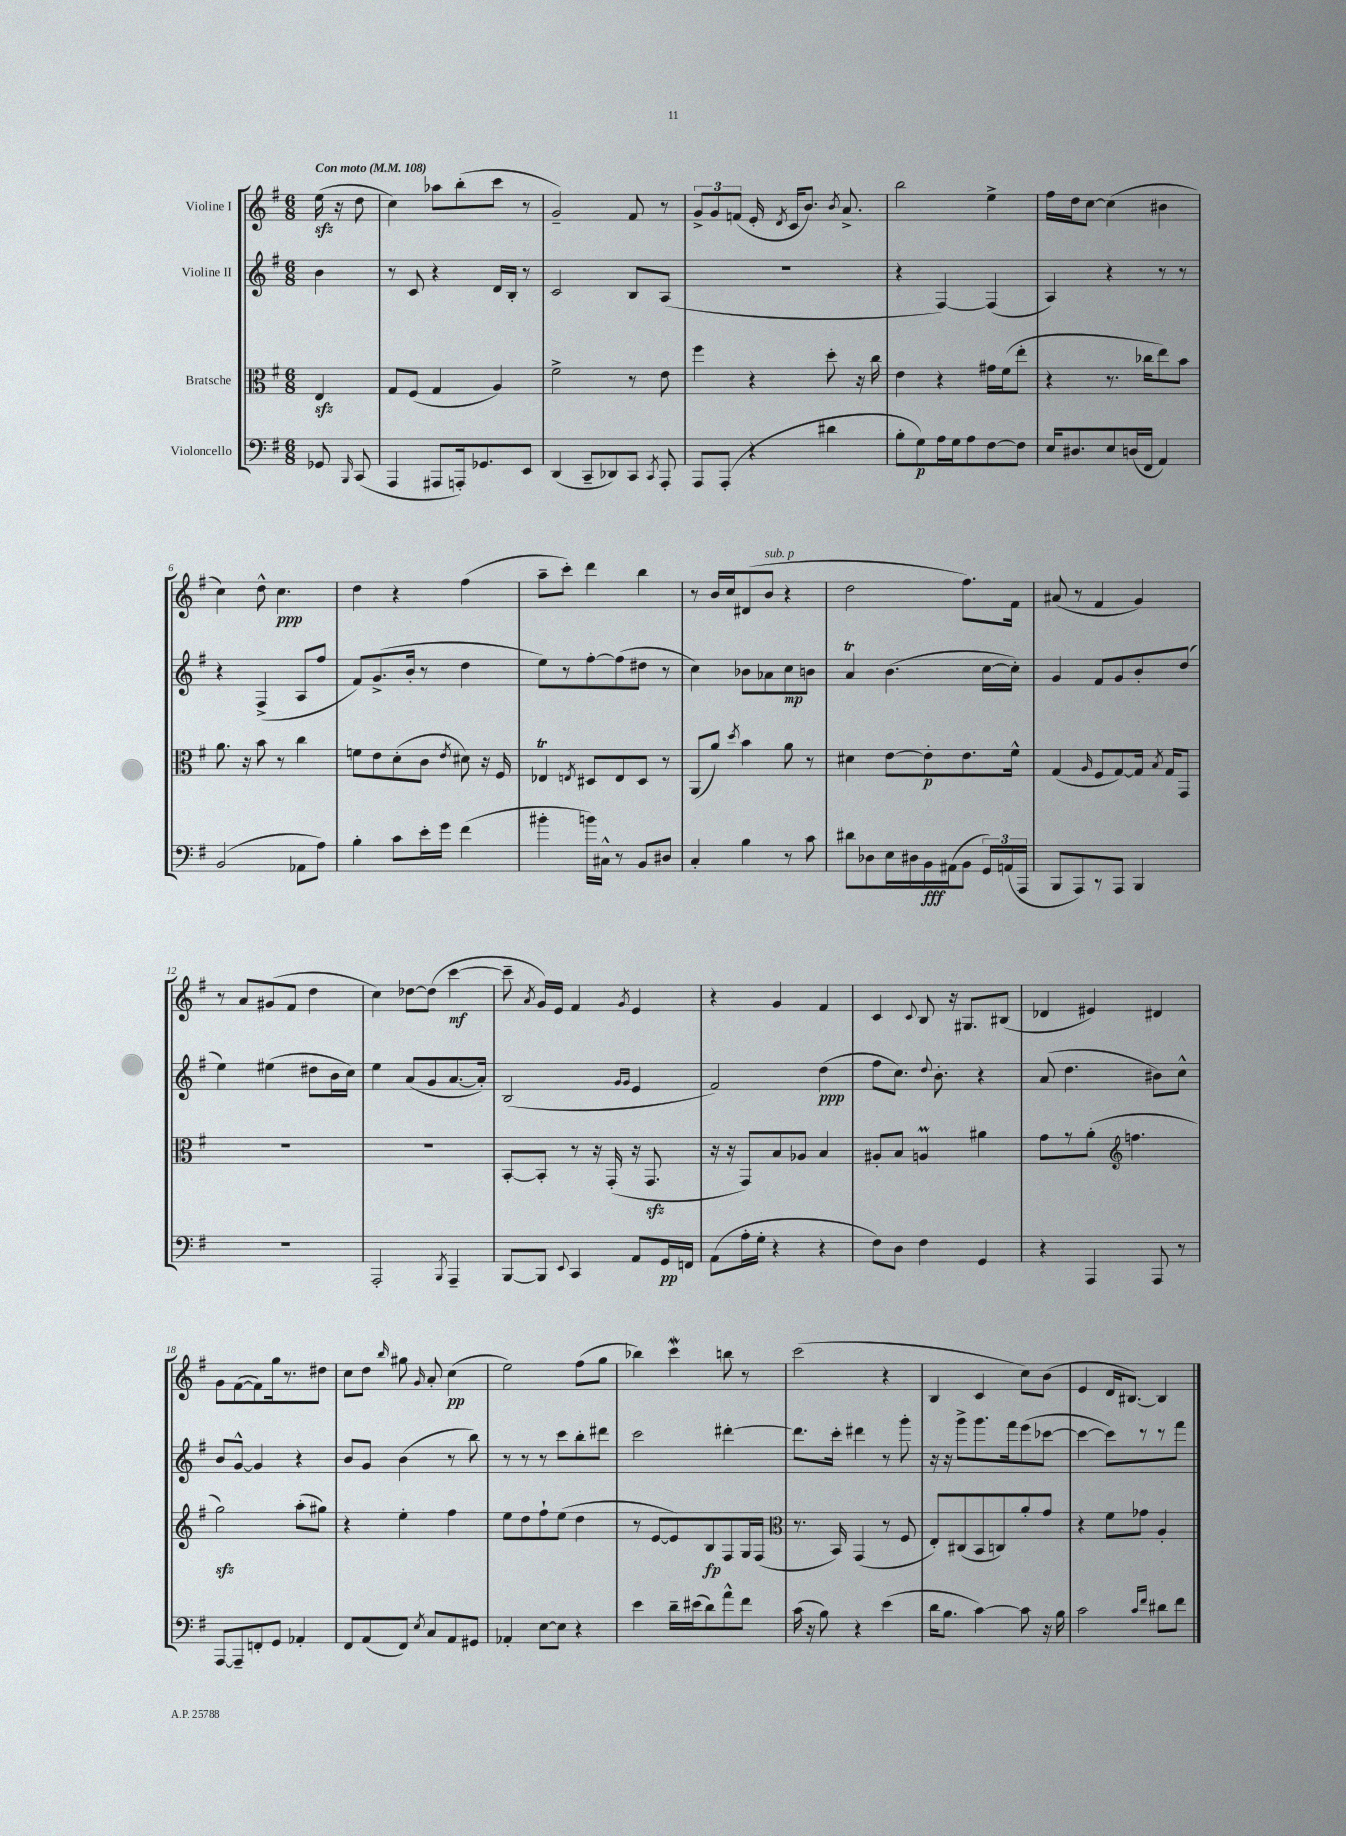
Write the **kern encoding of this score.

**kern	**dynam	**kern	**dynam	**kern	**dynam	**kern	**dynam
*part4	*part4	*part3	*part3	*part2	*part2	*part1	*part1
*staff4	*staff4	*staff3	*staff3	*staff2	*staff2	*staff1	*staff1
*I"Violoncello	*	*I"Bratsche	*	*I"Violine II	*	*I"Violine I	*
*clefF4	*	*clefC3	*	*clefG2	*	*clefG2	*
*k[f#]	*	*k[f#]	*	*k[f#]	*	*k[f#]	*
*M6/8	*	*M6/8	*	*M6/8	*	*M6/8	*
*MM108	*	*MM108	*	*MM108	*	*MM108	*
=	=	=	=	=	=	=	=
!	!	!	!	!	!	!LO:TX:a:B:t=Con moto	!
8GG-X/	.	4Ezz/	.	4b\	.	(16eezz\	.
.	.	.	.	.	.	16r	.
16qqBBB/	.	.	.	.	.	.	.
(8CC/	.	.	.	.	.	8dd\	.
=1	=1	=1	=1	=1	=1	=1	=1
4AAA/	.	8G/L	.	8r	.	4cc\)	.
.	.	(8F#/J	.	8c/	.	.	.
8AAA#X/L	.	4G/	.	4r	.	8aa-X\L	.
16AAAn'/k)	.	.	.	.	.	(8bb'\	.
8.GG-X/	.	.	.	.	.	.	.
.	.	4A/)	.	16d/LL	.	8ccc\J	.
.	.	.	.	16B'/JJ	.	.	.
8EE/J	.	.	.	8r	.	8r	.
=2	=2	=2	=2	=2	=2	=2	=2
(4DD/	.	2f#^\	.	2c/	.	2g~/)	.
8CC~/L	.	.	.	.	.	.	.
8DD-X/)	.	.	.	.	.	.	.
8CC/J	.	8r	.	8B/L	.	8f#/	.
8qCC/	.	.	.	.	.	.	.
8AAA'/	.	8e\	.	(8A/J	.	8r	.
=3	=3	=3	=3	=3	=3	=3	=3
8AAA/L	.	4ff#\	.	2.r	.	12g^/L	.
.	.	.	.	.	.	12g/	.
(8AAA'/J	.	.	.	.	.	.	.
.	.	.	.	.	.	(12fn/J	.
4r	.	4r	.	.	.	16e'/	.
.	.	.	.	.	.	8qd/	.
.	.	.	.	.	.	16c/KL	.
.	.	.	.	.	.	8.b/J)	.
4d#X\	.	8dd'\	.	.	.	.	.
.	.	.	.	.	.	8qb/	.
.	.	.	.	.	.	8.a^/	.
.	.	16r	.	.	.	.	.
.	.	16cc\	.	.	.	.	.
=4	=4	=4	=4	=4	=4	=4	=4
8B'\L	.	4e\	.	4r	.	2bb\	.
8G\)	p	.	.	.	.	.	.
16A\L	.	4r	.	[4F#/)	.	.	.
16G\J	.	.	.	.	.	.	.
8A\	.	.	.	.	.	.	.
[8F#\	.	16g#X\LL	.	(4F#/]	.	4ee^\	.
.	.	(16f#\J	.	.	.	.	.
8F#\J]	.	8ee'\J	.	.	.	.	.
=5	=5	=5	=5	=5	=5	=5	=5
16E/KL	.	4r	.	4A/)	.	16ff#\LL	.
8.D#X/	.	.	.	.	.	16dd\J	.
.	.	.	.	.	.	[8cc\J	.
8E/	.	8.r	.	4r	.	(4cc\]	.
(16Dn/L	.	.	.	.	.	.	.
16FF#/JJ	.	16cc-X\KL	.	.	.	.	.
4AA/)	.	8ee\)	.	8r	.	4b#X\	.
.	.	8b\J	.	8r	.	.	.
!!LO:LB:g=z
=6	=6	=6	=6	=6	=6	=6	=6
(2BB/	.	8.a\	.	4r	.	4cc\)	.
.	.	16r	.	.	.	.	.
.	.	8b\	.	(4F#^/	.	8dd^^\	.
.	.	8r	.	.	.	4.cc\	ppp
8AA-X\L	.	4cc\	.	8A/L	.	.	.
8A\J)	.	.	.	8ff#/J	.	.	.
=7	=7	=7	=7	=7	=7	=7	=7
4B'\	.	8fn\L	.	8f#/L)	.	4dd\	.
.	.	8e\	.	(8.g^/	.	.	.
8c\L	.	(8d'\	.	.	.	4r	.
.	.	.	.	16b'/Jk	.	.	.
16e'\L	.	8c\J	.	8r	.	.	.
16g\JJ	.	.	.	.	.	.	.
.	.	8qe/	.	.	.	.	.
(4f#\	.	8d#X\)	.	4dd\	.	(4ff#\	.
.	.	16r	.	.	.	.	.
.	.	16F#/	.	.	.	.	.
=8	=8	=8	=8	=8	=8	=8	=8
4b#X'\	.	4E-XT/	.	8ee\L)	.	8aa~\L	.
.	.	.	.	8r	.	8ccc'\J)	.
.	.	8qEn/	.	.	.	.	.
16bn\LL)	.	8D#X/L	.	[8ff#'\	.	4ddd\	.
16C#X^^\JJ	.	.	.	.	.	.	.
8r	.	8E/	.	(8ff#\]	.	.	.
8BB/L	.	8D#/J	.	8dd#X\J	.	4bb\	.
8D#X/J	.	8r	.	8r	.	.	.
=9	=9	=9	=9	=9	=9	=9	=9
4C'/	.	(8AA/L	.	4cc\)	.	8r	.
.	.	8a/J)	.	.	.	16b/LL	.
.	.	.	.	.	.	16cc/J	.
.	.	8qdd/	.	.	.	.	.
4B\	.	4b\	.	8b-X\L	.	(8d#X/	.
!	!	!	!	!	!	!LO:TX:a:i:t=sub. p	!
.	.	.	.	8a-X\	.	8b/J	.
8r	.	8a\	.	8cc\	mp	4r	.
8c\	.	8r	.	8bn\J	.	.	.
=10	=10	=10	=10	=10	=10	=10	=10
8d#X\L	.	4d#X\	.	4aT/	.	2dd\	.
8D-X\	.	.	.	.	.	.	.
16E\L	.	[8e\L	.	(4.b\	.	.	.
16D#X\	.	.	.	.	.	.	.
16BB\	fff	8e'\]	p	.	.	.	.
(16AA#X\J	.	.	.	.	.	.	.
8BB\J	.	8.e\	.	.	.	8.ff#\L)	.
24GG/LL)	.	.	.	[16cc\LL	.	.	.
(24AAn/	.	.	.	.	.	.	.
.	.	16f#^^\Jk	.	16cc'\JJ])	.	16f#\Jk	.
24AAA/JJ	.	.	.	.	.	.	.
=11	=11	=11	=11	=11	=11	=11	=11
8BBB/L	.	(4G/	.	4g/	.	(8a#X/	.
8AAA/)	.	.	.	.	.	8r	.
.	.	16qqA/	.	.	.	.	.
8r	.	8F#/L	.	8f#/L	.	4f#/	.
8AAA/J	.	[8G/)	.	8g/	.	.	.
4BBB/	.	16G/Jk]	.	8b'/	.	4g/)	.
.	.	8qB/	.	.	.	.	.
.	.	16G/KL	.	.	.	.	.
.	.	8GG/J	.	(8dd/J	.	.	.
!!LO:LB:g=z
=12	=12	=12	=12	=12	=12	=12	=12
2.r	.	2.r	.	4ee\)	.	8r	.
.	.	.	.	.	.	8a/L	.
.	.	.	.	(4ee#X\	.	(8g#X/	.
.	.	.	.	.	.	8f#/J	.
.	.	.	.	8dd#X\L	.	4dd\	.
.	.	.	.	16b\L	.	.	.
.	.	.	.	16cc\JJ)	.	.	.
=13	=13	=13	=13	=13	=13	=13	=13
2AAA'/	.	2.r	.	4ee\	.	4cc\)	.
.	.	.	.	(8a/L	.	[8dd-X\L	.
.	.	.	.	8g/	.	(8dd-\J]	.
8qBBB/	.	.	.	.	.	.	.
4AAA~/	.	.	.	[8.a/	.	[4ccc\	mf
.	.	.	.	16a'/Jk])	.	.	.
=14	=14	=14	=14	=14	=14	=14	=14
[8BBB/L	.	[8BB'/L	.	(2B/	.	8ccc~\]	.
.	.	.	.	.	.	8qa/	.
8BBB/J]	.	8BB'/J]	.	.	.	16g/LL)	.
.	.	.	.	.	.	16e/JJ	.
8qqEE/	.	.	.	.	.	.	.
4CC/	.	8r	.	.	.	4f#/	.
.	.	16r	.	.	.	.	.
.	.	(16GG'/	.	.	.	.	.
.	.	.	.	16qqg/LL	.	.	.
.	.	.	.	16qqg/JJ	.	8qg/	.
8AA/L	.	16r	.	4e/	.	4e/	.
.	.	8.GGzz/	.	.	.	.	.
16GG/L	pp	.	.	.	.	.	.
16FFn/JJ	.	.	.	.	.	.	.
=15	=15	=15	=15	=15	=15	=15	=15
(8AA\L	.	16r	.	2f#/)	.	4r	.
.	.	16r	.	.	.	.	.
16A'\L	.	8GG/L)	.	.	.	.	.
16G'\JJ	.	.	.	.	.	.	.
4r	.	8B/	.	.	.	4g/	.
.	.	8A-X/J	.	.	.	.	.
4r	.	4B/	.	(4dd\	ppp	4f#/	.
=16	=16	=16	=16	=16	=16	=16	=16
8F#\L)	.	8A#X'/L	.	8ff#\L	.	4c/	.
8D\J	.	8B/J	.	8.cc\J)	.	.	.
.	.	.	.	.	.	8qqc/	.
4F#\	.	4AnM/	.	.	.	8B/	.
.	.	.	.	8qqdd/	.	.	.
.	.	.	.	8.b'\	.	.	.
.	.	.	.	.	.	16r	.
.	.	.	.	.	.	8.G#X/L	.
4GG/	.	4a#X\	.	4r	.	.	.
.	.	.	.	.	.	(8B#X/J	.
=17	=17	=17	=17	=17	=17	=17	=17
4r	.	8g\L	.	(8a/	.	4d-X/	.
.	.	8r	.	4.dd\	.	.	.
4AAA/	.	(8a'\J	.	.	.	4e#X/)	.
*	*	*clefG2	*	*	*	*	*
.	.	4.ffn\	.	.	.	.	.
8AAA/	.	.	.	8b#X\L)	.	4d#X/	.
8r	.	.	.	8cc^^\J	.	.	.
!!LO:LB:g=z
=18	=18	=18	=18	=18	=18	=18	=18
[8AAA/L	.	2ggzz\)	.	8b/L	.	8g\L	.
8AAA~/]	.	.	.	[8g^^/J	.	([8f#\	.
8FFn'/	.	.	.	4g/]	.	8f#\])	.
8GG/J	.	.	.	.	.	16gg\k	.
.	.	.	.	.	.	8.r	.
4AA-X'/	.	(8aa'\L	.	4r	.	.	.
.	.	8gg#X\J)	.	.	.	8dd#X\J	.
=19	=19	=19	=19	=19	=19	=19	=19
8FF#/L	.	4r	.	8b/L	.	8cc\L	.
(8AA/	.	.	.	8g/J	.	8dd\J	.
.	.	.	.	.	.	16qqbb/	.
8FF#/J)	.	4ee'\	.	(4b\	.	8gg#X\	.
8qE/	.	.	.	.	.	16qqg/	.
8C/L	.	.	.	.	.	8a'/	.
8AA/	.	4ff#\	.	8r	.	(4cc\	pp
8GG#X/J	.	.	.	8bb\)	.	.	.
=20	=20	=20	=20	=20	=20	=20	=20
4AA-X'/	.	8ee\L	.	8r	.	2ee\)	.
.	.	8dd\	.	8r	.	.	.
[8E\L	.	8ff#`\	.	8r	.	.	.
8E\J]	.	(8ee\J	.	8ccc\L	.	.	.
4r	.	4dd\	.	8bb'\	.	(8ff#\L	.
.	.	.	.	8ddd#X\J	.	8gg\J	.
=21	=21	=21	=21	=21	=21	=21	=21
4e\	.	8r	.	2ccc\	.	4bb-X\)	.
.	.	[8e/L	.	.	.	.	.
16d~\LL	.	8e/])	.	.	.	4cccw\	.
(16e#X\J	.	.	.	.	.	.	.
8d\)	.	8B/	fp	.	.	.	.
8a^^\	.	8F#/	.	[4ddd#X'\	.	8bbn\	.
8f#\J	.	16G/L	.	.	.	8r	.
.	.	(16F#/JJ	.	.	.	.	.
=22	=22	=22	=22	=22	=22	=22	=22
*	*	*clefC3	*	*	*	*	*
(16c\	.	8.r	.	8.ddd#\L]	.	(2ccc\	.
16r	.	.	.	.	.	.	.
8B\)	.	.	.	.	.	.	.
.	.	16BB/)	.	16ccc'\Jk	.	.	.
4r	.	(4GG/	.	4ddd#X\	.	.	.
(4e\	.	8r	.	8r	.	4r	.
.	.	8F#/	.	8ggg'\	.	.	.
=23	=23	=23	=23	=23	=23	=23	=23
16d\KL	.	8E'/L)	.	16r	.	4B/	.
8.B\J	.	.	.	16r	.	.	.
.	.	(8C#X/	.	8ggg^\L	.	.	.
[4c\)	.	8BB/	.	8.ggg\	.	4c/	.
.	.	8Cn/)	.	.	.	.	.
.	.	.	.	16fff#\k	.	.	.
8c\]	.	8a'/	.	(8eee\	.	8cc\L)	.
16r	.	8g/J	.	[8ccc-X\J	.	(8b\J	.
16B\	.	.	.	.	.	.	.
=24	=24	=24	=24	=24	=24	=24	=24
2c\	.	4r	.	4ccc-\_	.	4e/	.
.	.	8f#\L	.	8ccc-\L])	.	16d/KL	.
.	.	.	.	.	.	[8.B#X/J)	.
.	.	8g-X\J	.	8r	.	.	.
16qqc/LL	.	.	.	.	.	.	.
16qqf#/JJ	.	.	.	.	.	.	.
8d#X\L	.	4A'/	.	8r	.	4B#/]	.
8f#\J	.	.	.	8fff#\J	.	.	.
==	==	==	==	==	==	==	==
*-	*-	*-	*-	*-	*-	*-	*-
